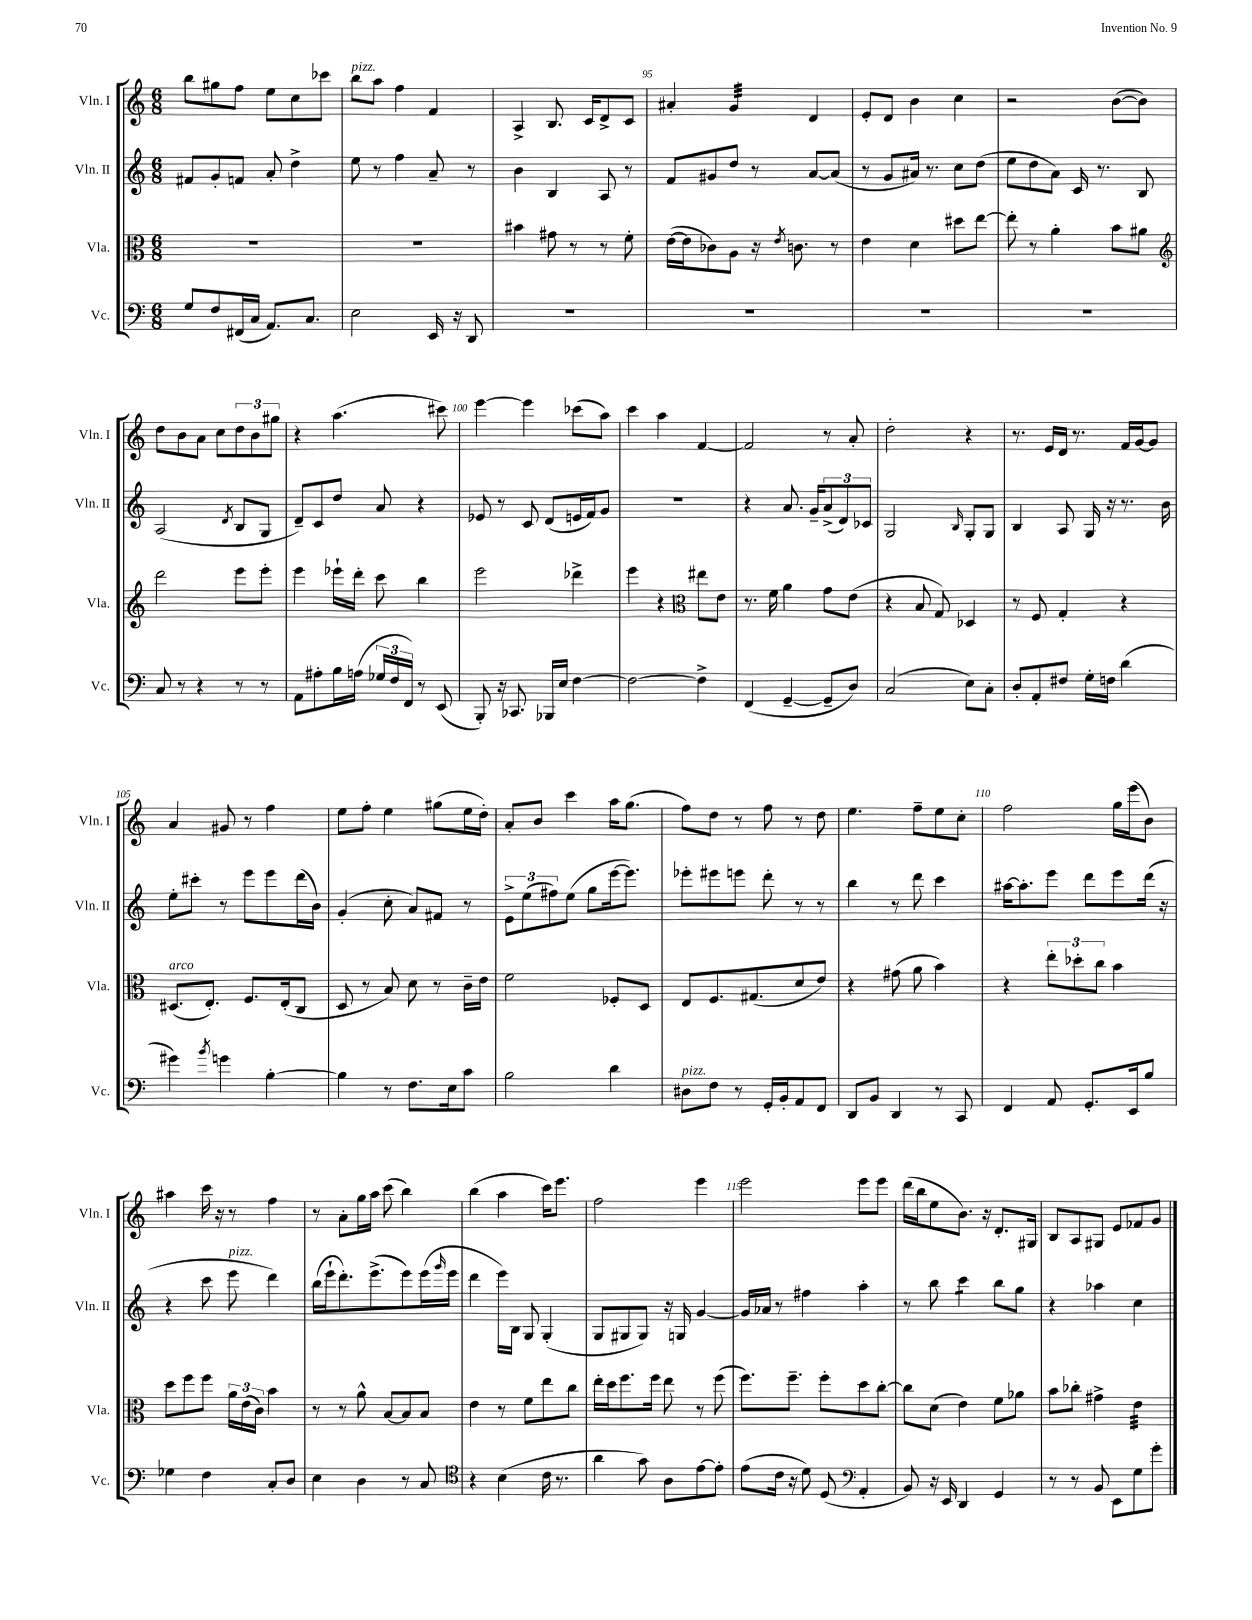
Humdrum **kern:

**kern	**kern	**kern	**kern
*staff4	*staff3	*staff2	*staff1
*clefF4	*clefC3	*clefG2	*clefG2
*k[]	*k[]	*k[]	*k[]
*M6/8	*M6/8	*M6/8	*M6/8
8G	2.r	8f#	8bb
8F	.	8g'	8gg#
(16FF#	.	8f	8ff
16C	.	.	.
8.AA)	.	8a'	8ee
.	.	4dd^	8cc
8.C	.	.	.
.	.	.	8ccc-
=	=	=	=
2E	2.r	8ee	8bb
.	.	8r	8aa
.	.	4ff	4ff
16EE	.	8a~	4f
16r	.	.	.
8DD	.	8r	.
=	=	=	=
2.r	4b#	4b	4A^
.	8g#	4B	8.B
.	8r	.	.
.	.	.	16c
.	8r	8A	8d^
.	8f'	8r	8c
=	=	=	=
2.r	([16e	8f	4a#'
.	16e]	.	.
.	8c-)	8g#	.
.	8A	8dd	4g
.	16r	8r	.
.	8qe	.	.
.	8.c	.	.
.	.	[8a	4d
.	8r	(8a]	.
=	=	=	=
2.r	4e	8r	8e'
.	.	8g	8d
.	4d	16a#)	4b
.	.	8.r	.
.	8dd#	8cc	4cc
.	[8ee	(8dd	.
=	=	=	=
2.r	8ee']	8ee	2r
.	8r	8dd	.
.	4a'	8a)	.
.	.	16c	.
.	.	8.r	.
.	8b	.	([8b
.	8a#	8B	8b])
=	=	=	=
*	*clefG2	*	*
8C	2ddd	(2A	8dd
8r	.	.	8b
4r	.	.	8a
.	.	.	8cc
.	.	8qd	.
8r	8eee	8B	12dd
.	.	.	12b
8r	8eee'	8G	.
.	.	.	12gg#
=	=	=	=
8AA	4eee	8d~)	4r
8A#'	.	8c	.
16B	16eee-`	8dd	(4.aa
(16A	16ddd'	.	.
24G-	8ccc	8a	.
24F	.	.	.
24FF)	.	.	.
8r	4bb	4r	.
(8EE	.	.	8ccc#)
=	=	=	=
8BBB')	2eee	8e-	[4eee
16r	.	8r	.
8.CC-	.	.	.
.	.	8c	4eee]
16BBB-	.	(8d	.
16E	.	.	.
[4F	4ddd-^	16e	(8ccc-
.	.	16f)	.
.	.	8g	8aa)
=	=	=	=
2F_	4eee	2.r	4ccc
.	4r	.	4aa
*	*clefC3	*	*
4F^]	8ee#	.	[4f
.	8e	.	.
=	=	=	=
(4FF	8.r	4r	2f]
.	16f	.	.
[4GG~	4a	8.a	.
.	.	16g~	.
8GG~]	8g	(12a^	8r
.	.	12d)	.
8D)	(8e	.	8a'
.	.	12c-	.
=	=	=	=
(2C	4r	2G	2dd'
.	8B	.	.
.	8G)	.	.
.	.	16qqB	.
8E)	4D-	8G'	4r
8C'	.	8G	.
=	=	=	=
8D'	8r	4B	8.r
8AA'	8F	.	.
.	.	.	16e
8F#	4G'	8A	16d
.	.	.	8.r
16G'	.	16G	.
16F	.	16r	.
(4d	4r	8.r	16f
.	.	.	[16g
.	.	.	8g]
.	.	16b	.
=	=	=	=
4g#)	(8.D#	8ee'	4a
.	.	8ccc#'	.
.	8.E')	.	.
8qb	.	.	.
4g	.	8r	8g#
.	8.F	8eee	8r
[4B'	.	8eee	4ff
.	(16E'	.	.
.	8C	(16ddd	.
.	.	16b)	.
=	=	=	=
4B]	8D	(4g'	8ee
.	8r	.	8ff'
8r	8B)	8cc'	4ee
8.F	8d	8a)	.
.	8r	8f#	(8gg#
16E	.	.	.
8c	16c~	8r	16ee
.	16e	.	16dd')
=	=	=	=
2B	2f	12e^	8a'
.	.	(12ee	.
.	.	.	8b
.	.	12ff#)	.
.	.	(8ee	4ccc
.	.	8gg	.
4d	8F-'	[16eee	16aa
.	.	8.eee])	(8.gg
.	8D	.	.
=	=	=	=
8D#	8E	8eee-'	8ff)
8F	8.F	8eee#	8dd
8r	.	8eee	8r
.	(8.G#	.	.
16GG'	.	8ddd'	8ff
16BB'	.	.	.
8AA	8d	8r	8r
8FF	8e)	8r	8dd
=	=	=	=
8DD	4r	4bb	4.ee
8BB	.	.	.
4DD	(8g#	8r	.
.	8a	8ddd	8ff~
8r	4b)	4ccc	8ee
8CC	.	.	8cc'
=	=	=	=
4FF	4r	[16aa#	2ff
.	.	8.aa#']	.
8AA	12ee'	8eee	.
.	12dd-'	.	.
8.GG'	.	8ddd	.
.	12cc	.	.
.	4b	8eee	16gg
16EE	.	.	(16eee
8B	.	(16ddd	8b)
.	.	16r	.
=	=	=	=
4G-	8dd	4r	4aa#
.	8ff	.	.
4F	8ff	8ccc	16ccc
.	.	.	16r
.	24a	8eee	8r
.	(24e	.	.
.	24c)	.	.
8C'	4b	4ddd)	4ff
8D	.	.	.
=	=	=	=
4E	8r	(16bb	8r
.	.	16eee`	.
.	8r	8.ddd')	8a'
4D	8a^^	.	16gg
.	.	(8.eee^	16aa
.	[8B	.	(8ccc
8r	8B]	8eee)	4bb)
8C	8B	(16eee	.
.	.	16qqggg	.
.	.	16eee	.
=	=	=	=
*clefC4	*	*	*
4r	4e	4ddd	(4bb
(4B	8r	16eee)	4aa
.	.	16B	.
.	8f	8G	.
16c	8ee	(4G'	16ccc)
8.r	.	.	8.eee
.	8cc	.	.
=	=	=	=
4a	16ee'	8G	2ff
.	16dd	.	.
.	8.ff	8G#	.
8g)	.	8G#)	.
.	16ff	.	.
8A	8ee	16r	.
.	.	16G	.
[8e	8r	[4g	4eee
8e']	(8ff	.	.
=	=	=	=
(8e	8.ff)	16g]	2eee
.	.	16a-	.
16c	.	8r	.
16r	8.ff~	.	.
8d)	.	4ff#	.
(8D	8ff'	.	.
*clefF4	*	*	*
4AA'	8dd	4aa'	8eee
.	[8cc'	.	8eee
=	=	=	=
8BB)	8cc]	8r	(16ddd
.	.	.	16bb
16r	(8d	8bb	8ee
16EE	.	.	.
4DD	4e)	4ccc	8.b)
.	.	.	16r
4GG	8f	8bb	8.d'
.	8a-	8gg	.
.	.	.	16G#
=	=	=	=
8r	8b	4r	8B
8r	8cc-'	.	8A
8BB	4g#^	4aa-	8G#
8EE	.	.	8e
8G	4e	4cc	8f-
8g'	.	.	8g
==	==	==	==
*-	*-	*-	*-
